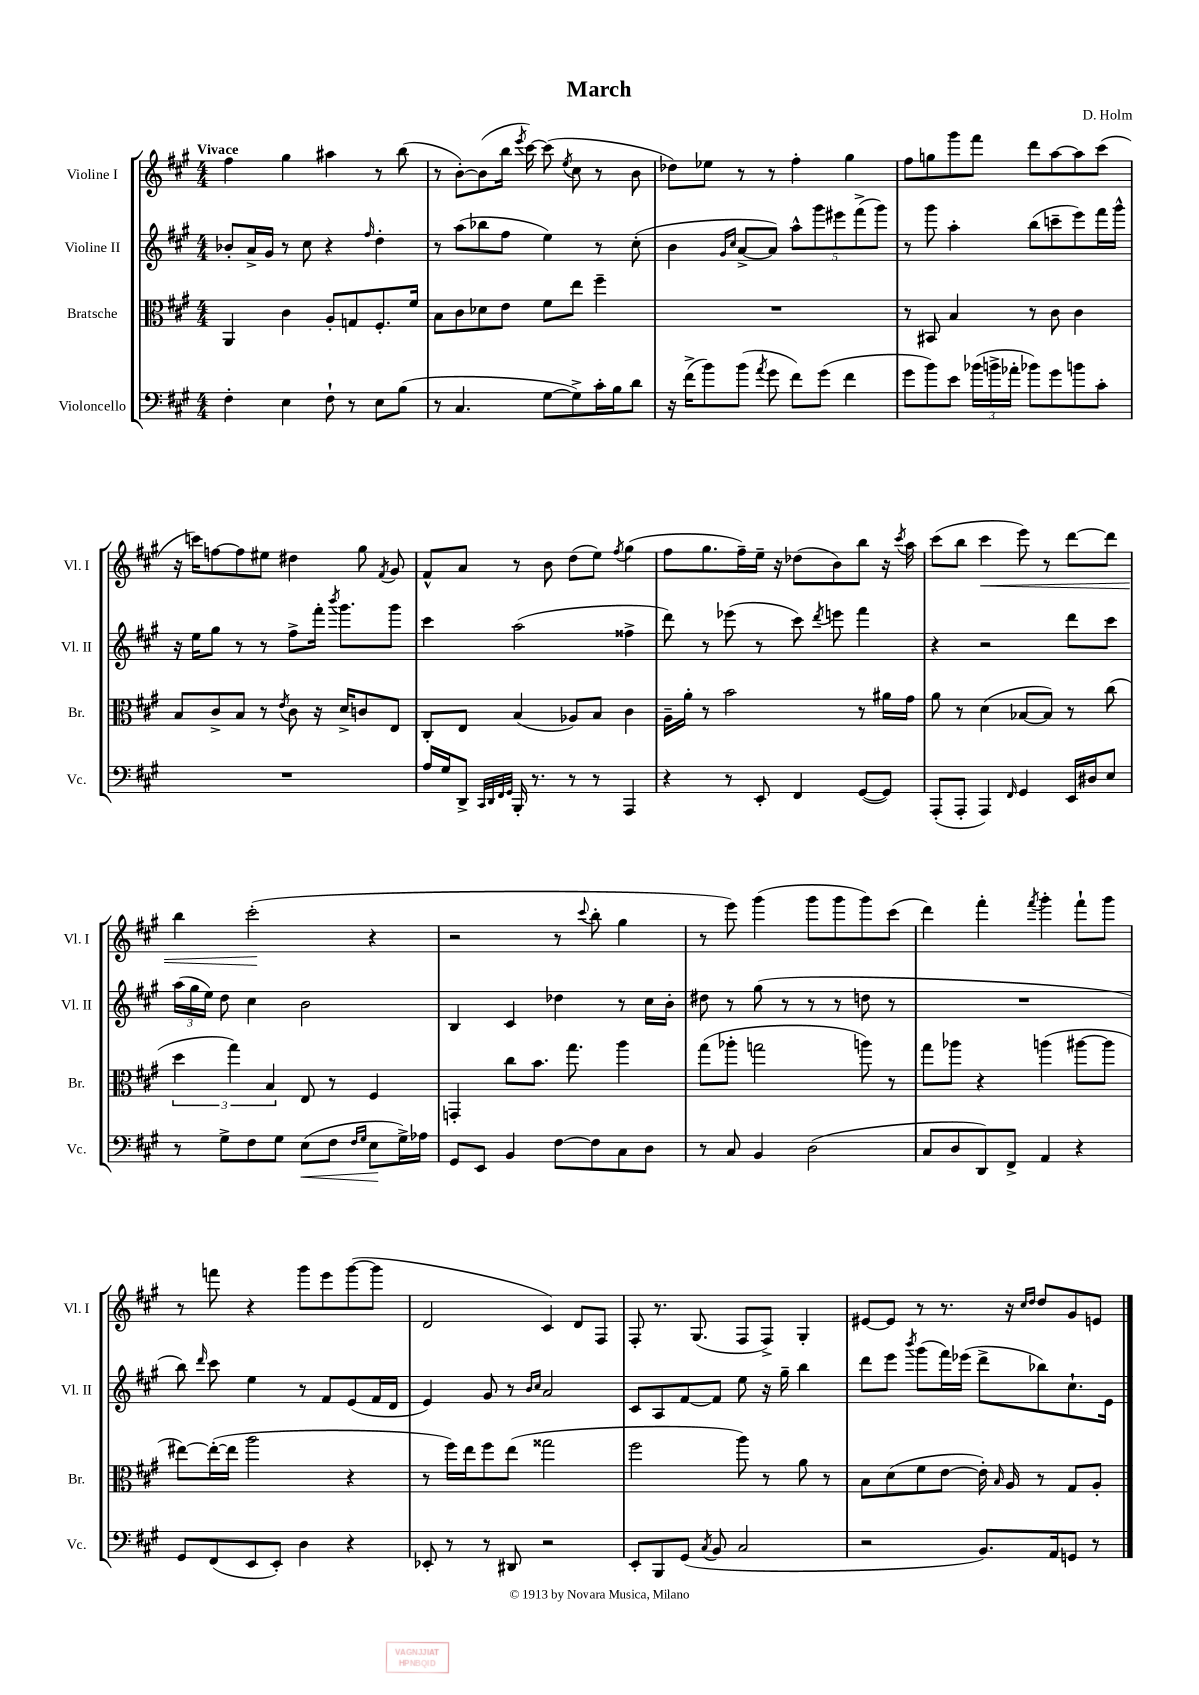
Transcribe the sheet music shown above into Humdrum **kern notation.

**kern	**kern	**kern	**kern
*staff4	*staff3	*staff2	*staff1
*clefF4	*clefC3	*clefG2	*clefG2
*k[f#c#g#]	*k[f#c#g#]	*k[f#c#g#]	*k[f#c#g#]
*M4/4	*M4/4	*M4/4	*M4/4
4F#'	4AA	8b-'	4ff#
.	.	16a^	.
.	.	16g#	.
4E	4c#	8r	4gg#
.	.	8cc#	.
8F#`	8A'	4r	4aa#
8r	8G	.	.
.	.	16qqff#	.
8E	8.F#'	4dd'	8r
(8B	.	.	(8bb
.	16f#	.	.
=	=	=	=
8r	8B	8r	8r
4.C#	8c#	(8aa	[8b')
.	8d-	8bb-	(8b]
.	8e	8ff#	16bb
.	.	.	8qeee
.	.	.	[16ccc#)
[8G#	8f#	4ee)	(8ccc#]
.	.	.	8qee
8G#^])	8ee	.	8cc#
16c#'	4ff#~	8r	8r
16B	.	.	.
8d	.	(8cc#'	8b
=	=	=	=
16r	1r	4b	8dd-)
(16f#^	.	.	.
8b)	.	.	8ee-
.	.	16qqg#	.
.	.	16qqcc#	.
(8b	.	[8a^	8r
8qa	.	.	.
8g#	.	8a])	8r
8f#)	.	10aa^^	4ff#'
.	.	10ggg#	.
(8g#	.	.	.
.	.	10eee#	.
4f#	.	.	4gg#
.	.	(10fff#^	.
.	.	10ggg#)	.
=	=	=	=
8g#	8r	8r	8ff#
8b)	8BB#	8ggg#	8gg
8e	4B	4aa'	8ggg#
(24b-	.	.	8fff#
24b^	.	.	.
24a-'	.	.	.
8b-)	8r	(8bb	8ddd
8g#	8c#	8ccc~	[8aa
8b	4c#	8eee)	8aa]
8c#'	.	16fff#	(8ccc#
.	.	16ggg#^^	.
=	=	=	=
1r	8B	16r	16r
.	.	16ee	16ccc)
.	8c#^	8gg#	[8ff
.	8B	8r	8ff]
.	8r	8r	8ee#
.	8qe	.	.
.	8c#	8ff#^	4dd#
.	16r	16fff#'	.
.	.	8qbbb	.
.	16d^	8.ggg#	.
.	8c	.	8gg#
.	.	.	8qf#
.	8E	8ggg#	8g#
=	=	=	=
16A	8C#'	4ccc#	8f#^^
16G#	.	.	.
8DD^	8E	.	8a
32qqCC#	.	.	.
32qqDD	.	.	.
32qqFF#	.	.	.
32qqGG#	.	.	.
16BBB'	(4B	(2aa	8r
8.r	.	.	.
.	.	.	8b
8r	8A-)	.	(8dd
8r	8B	.	8ee)
.	.	.	8qff#
4AAA	4c#	4ff##^	(4gg#
=	=	=	=
4r	16A~	8ddd)	8ff#
.	16a'	.	.
.	8r	8r	8.gg#
8r	2b	(8eee-	.
.	.	.	16ff#~)
8EE'	.	8r	16ee~
.	.	.	16r
4FF#	.	8ccc#)	(8dd-
.	.	8qddd	.
.	.	8eee	8b)
([8GG#	8r	4fff#	8bb
8GG#])	16a#	.	16r
.	.	.	8qccc#
.	16g#	.	16aa
=	=	=	=
(8AAA'	8a	4r	(8ccc#
8AAA'	8r	.	8bb
4AAA)	(4d	2r	4ccc#
16qqFF#	.	.	.
4GG#	[8B-	.	8eee)
.	8B-])	.	8r
16EE	8r	8ddd	[8ddd
16D#	.	.	.
8E	(8cc#	8ccc#	8ddd]
=	=	=	=
8r	6dd	(24aa	4bb
.	.	24gg#	.
.	.	24ee)	.
8G#^	.	8dd	.
.	6gg#)	.	.
8F#	.	4cc#	(2ccc#'
.	6B	.	.
8G#	.	.	.
(8E	8E	2b	.
8F#	8r	.	.
16qqF#	.	.	.
16qqG#	.	.	.
8E	4F#	.	4r
16G#^)	.	.	.
16A-	.	.	.
=	=	=	=
8GG#	4GG'	4B	2r
8EE	.	.	.
4BB	8cc#	4c#	.
.	8.b	.	.
[8F#	.	4dd-	8r
.	8.gg#	.	.
.	.	.	8qqccc#
8F#]	.	.	8bb'
8C#	4aa	8r	4gg#
8D	.	16cc#	.
.	.	16b'	.
=	=	=	=
8r	(8gg#	8dd#	8r
8C#	8aa-'	8r	8eee)
4BB	2gg	(8gg#	(4ggg#
.	.	8r	.
(2D	.	8r	8ggg#
.	.	8r	8ggg#
.	8aa)	8dd	8ggg#)
.	8r	8r	(8ccc#
=	=	=	=
8C#	8gg#	1r	4ddd)
8D	8aa-	.	.
8DD)	4r	.	4fff#'
8FF#^	.	.	.
.	.	.	8qfff#
4AA	(4aa	.	4ggg#'
4r	[8aa#	.	8fff#`
.	8aa#]	.	8ggg#
=	=	=	=
8GG#	[8ee#)	8bb)	8r
.	.	16qqddd	.
(8FF#	(16ee#'_	8ccc#	8fff
.	16ee#]	.	.
8EE	2aa	4ee	4r
8EE')	.	.	.
4D	.	8r	8ggg#
.	.	8f#	8eee
4r	4r	(8e	([8ggg#
.	.	16f#	8ggg#]
.	.	16d	.
=	=	=	=
8EE-'	8r	4e)	2d
8r	16ff#)	.	.
.	16ee	.	.
8r	8ff#	8g#	.
8DD#	(8ee	8r	.
.	.	16qqb	.
.	.	16qqcc#	.
2r	2gg##	2a	4c#)
.	.	.	8d
.	.	.	8F#
=	=	=	=
8EE'	2ff#	8c#	8F#'
8BBB	.	8A	8.r
(8GG#	.	[8f#	.
.	.	.	(8.G#
8qC#	.	.	.
8BB	.	8f#]	.
2C#	8aa)	8ee	8F#
.	8r	16r	8F#^)
.	.	16gg#~	.
.	8a	4bb	4G#'
.	8r	.	.
=	=	=	=
2r	8B	8ddd	[8e#
.	(8d	8eee	8e#]
.	.	8qbbb	.
.	8f#	(8ggg#	8r
.	[8e	16fff#)	8.r
.	.	(16eee-	.
8.BB)	16e'])	8ddd^	.
.	16qqB	.	.
.	16A	.	16r
.	.	.	16qqcc#
.	.	.	16qqdd
.	8r	8bb-)	8dd
16AA	.	.	.
8GG	8G#	8.cc#`	8g#
8r	8A'	.	8e
.	.	16e	.
==	==	==	==
*-	*-	*-	*-
